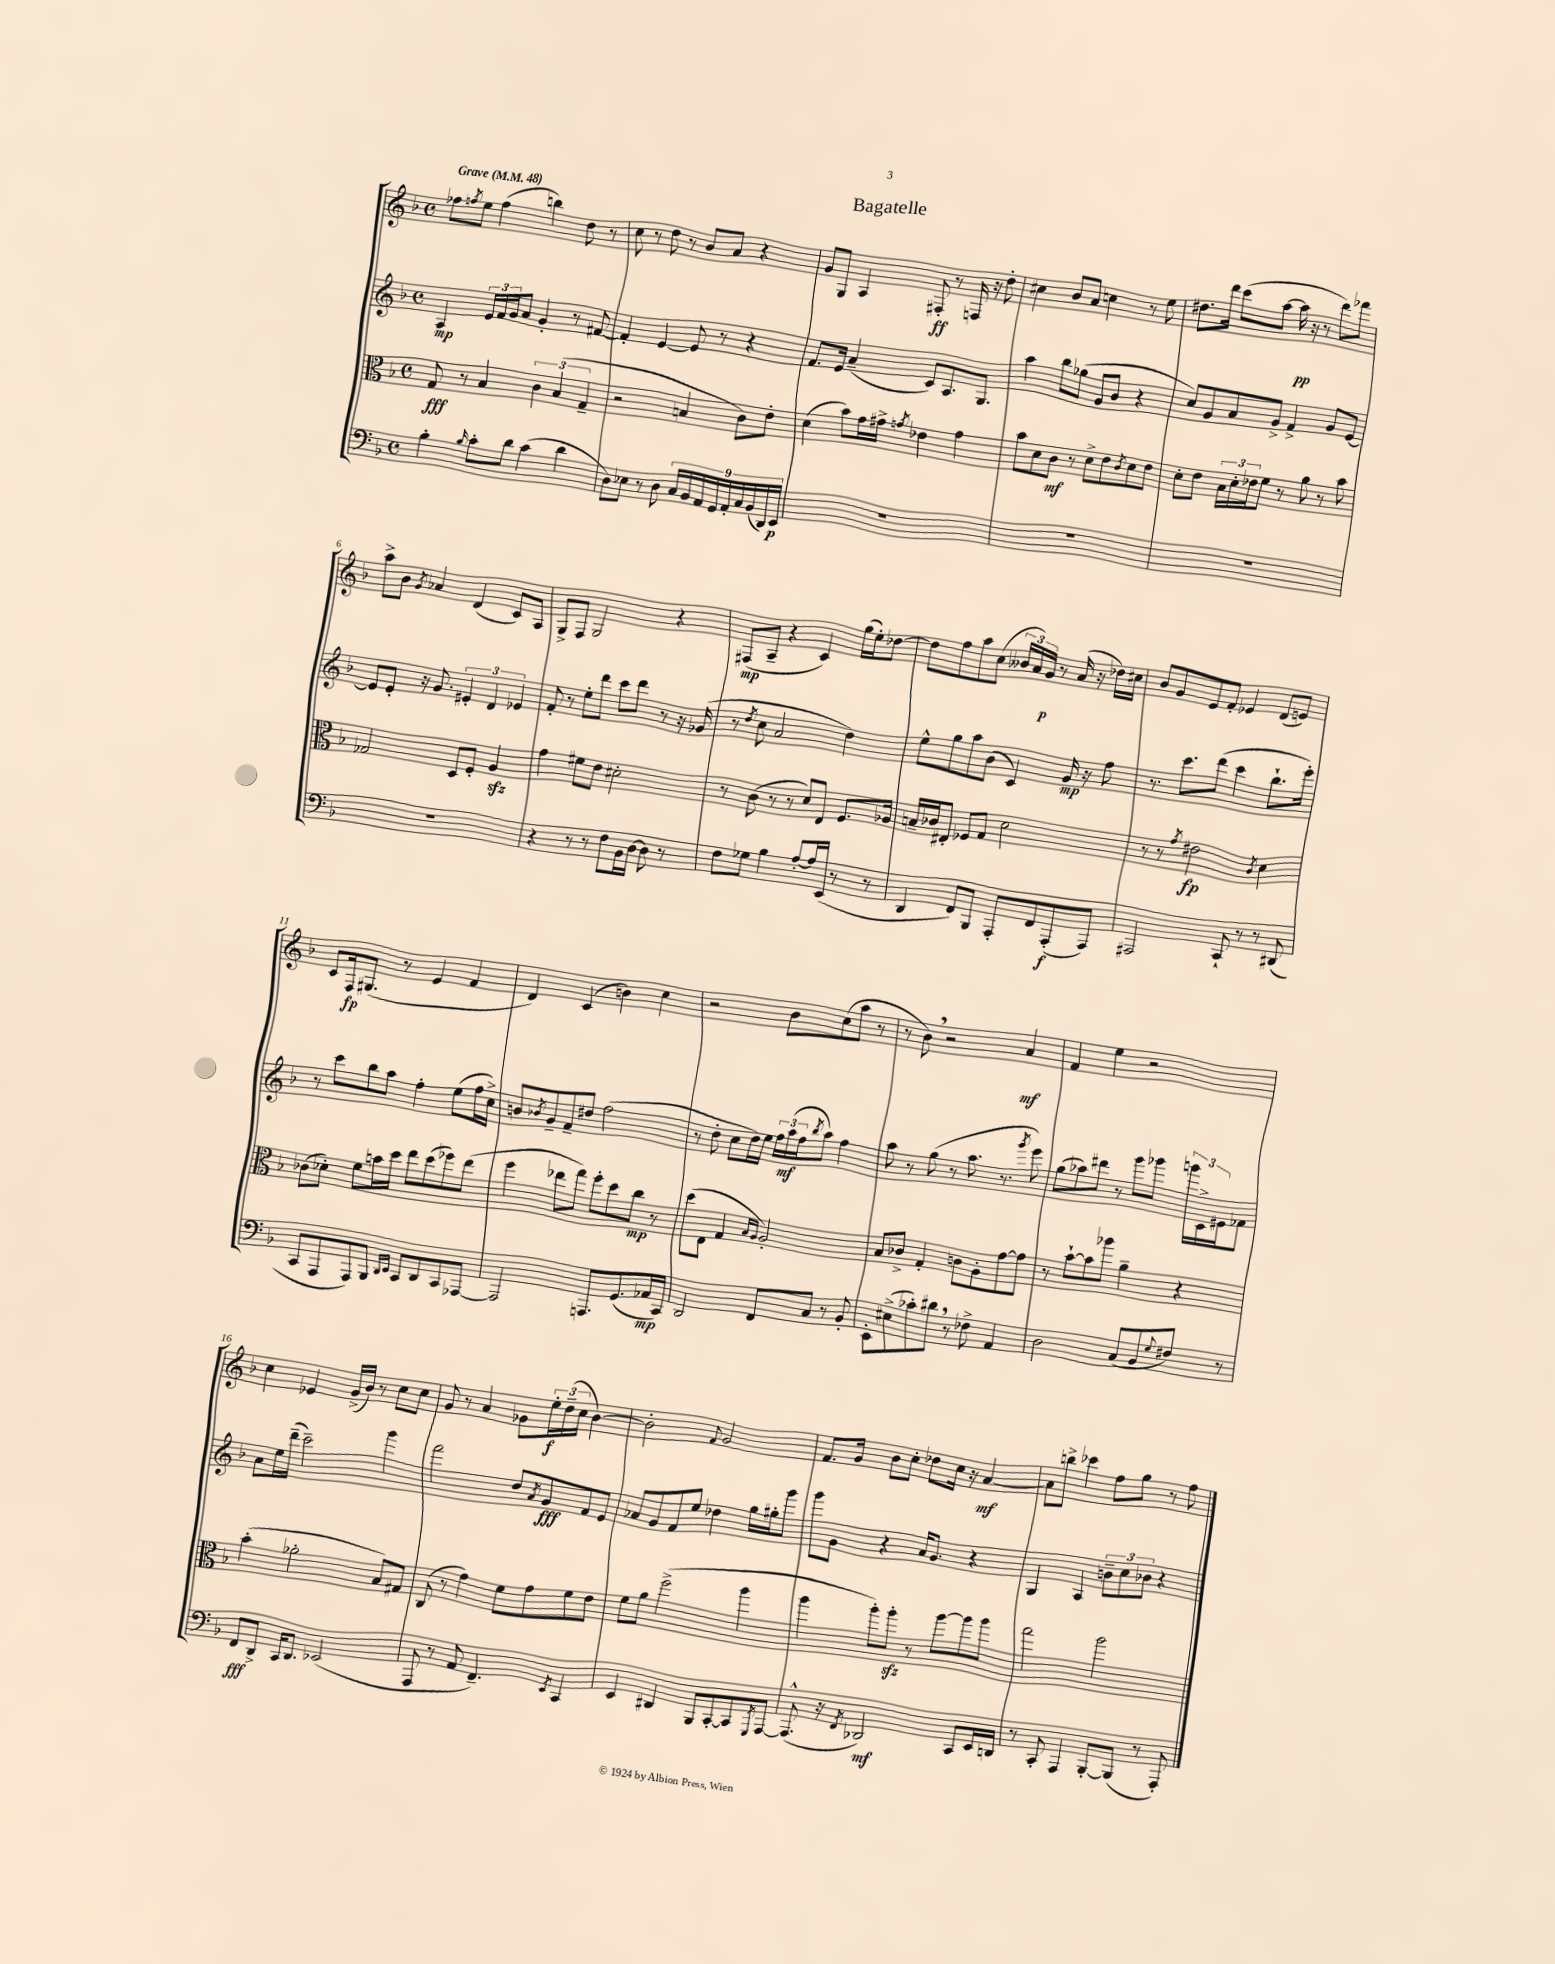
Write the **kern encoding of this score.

**kern	**kern	**kern	**kern
*staff4	*staff3	*staff2	*staff1
*clefF4	*clefC3	*clefG2	*clefG2
*k[b-]	*k[b-]	*k[b-]	*k[b-]
*M4/4	*M4/4	*M4/4	*M4/4
*met(c)	*met(c)	*met(c)	*met(c)
*MM48	*MM48	*MM48	*MM48
4B-'	8G	4A	8ff-
.	.	.	8qff
.	8r	.	8ee
16qqB-	.	.	.
8c'	4B-	24e	(4ff
.	.	24f	.
.	.	24g	.
8d	.	8a	.
(4c	6c	4g'	4bb)
.	(6B-	.	.
4d	.	8r	8dd
.	6G~	.	.
.	.	[8f#	8r
=	=	=	=
8D)	2r	4f#']	8cc
8E-	.	.	8r
8r	.	[4e	8dd
8D	.	.	8r
18C	4B	8e]	8b-
18BB-	.	.	.
18AA	.	.	.
.	.	8r	8a
18GG	.	.	.
18AA'	.	.	.
.	8c)	4r	4r
18C	.	.	.
(18BB-	.	.	.
.	8e'	.	.
18DD)	.	.	.
18EE	.	.	.
=	=	=	=
1r	(4d	8.f	8g
.	.	.	8G
.	.	16e	.
.	8b-)	(4a~	4A
.	16g	.	.
.	16g#^	.	.
.	8qg	.	.
.	4e-	8c)	8F#'
.	.	8.A	8r
.	4g	.	16F
.	.	8.G	16r
.	.	.	8dd'
=	=	=	=
1r	8b-	4aa	4cc#
.	8d	.	.
.	8c	8bb-	8b-
.	8r	(8gg-	8a
.	8d^	8g	4cc
.	8e	8b-	.
.	8qc	.	.
.	8d	4r	8r
.	8e	.	8ee
=	=	=	=
1r	8d'	8cc)	8.dd#
.	8e	8g	.
.	.	.	16ddd
.	24B-	8a	(8ccc
.	24d'	.	.
.	24e-	.	.
.	8f	8g^	[8aa
.	8r	4f^	16aa]
.	.	.	16r
.	8a	.	8r
.	8r	8g	8ddd)
.	8b-	[8e	8fff-
=	=	=	=
1r	2G-	8e]	8aa^
.	.	8e'	8b-
.	.	.	8qg
.	.	16r	4a-
.	.	8.g	.
.	8D	6e#'	(4d
.	8F'	.	.
.	.	6d	.
.	4A	.	8c)
.	.	6e-	.
.	.	.	8A
=	=	=	=
4r	4g	8f'	8G^
.	.	8r	8F
8r	8f#	8ee'	2G
8r	8e	8ddd	.
8F	2d#'	8ccc	.
16BB-	.	8ddd	.
[16D	.	.	.
8D]	.	8r	4r
8r	.	16r	.
.	.	(16g-	.
=	=	=	=
8F	8r	8r	(8F#
.	.	8qdd	.
8G-	(8c	8cc	8A~
4B-	8r	2a	4r
.	8r	.	.
[8A'	8d)	.	4c)
16A]	8E	.	.
(16EE	.	.	.
8r	8.F	4dd)	(16gg
.	.	.	16ee')
8r	.	.	[8dd-
.	16A-	.	.
=	=	=	=
4DD	16B~	8ee^^	8dd-]
.	16c-	.	.
.	8E#'	8gg	8ff
8FF)	8F-	8aa	8aa
8BBB-	8G	(8b-	(8cc
8AAA'	2d	4c)	24b--
.	.	.	24a)
.	.	.	24g
8FF	.	.	8r
(8AAA'	.	16g	(16a
.	.	16r	16r
8AAA)	.	8ff	16dd-)
.	.	.	16cc#
=	=	=	=
2AAA#	8r	8.r	8b-
.	8r	.	8g
.	.	8.ccc	.
.	8qg	.	.
.	2e#	.	8e
.	.	(8ddd	8f'
8CC`	.	4ccc	4e-
8r	.	.	.
.	8qc	.	.
8r	4d	8.bb-`	(8d
(8DD#	.	.	8e)
.	.	16eee')	.
=	=	=	=
8CC	(8c-	8r	8c
8AAA	8d-')	8ccc	16F
.	.	.	(8.G#
8AAA)	8f	8bb-	.
8BBB-	16b	8aa	8r
.	16dd	.	.
16qqDD	.	.	.
16qqEE	.	.	.
8CC	8ee	4ff'	4e
8DD	(8dd	.	.
8CC	8ff-)	(8ee	4f
[8AAA-	(8ee	16ff	.
.	.	16cc^)	.
=	=	=	=
2AAA-]	4ff	8b	4d)
.	.	8qb-	.
.	.	8g~	.
.	8ee-	8f~	(4c
.	8gg)	8dd#	.
8.AAA	8ff'	(2ff	4b)
.	8dd	.	.
(8.GG	.	.	.
.	8cc	.	4cc
16AA-	8r	.	.
16CC)	.	.	.
=	=	=	=
2DD	(8dd	8r	2r
.	8E	8dd'	.
.	4G	8cc	.
.	.	16dd)	.
.	.	16ee	.
.	16qqB-	.	.
.	16qqA	.	.
8FF	2A')	24ff	8b-
.	.	(24aa	.
.	.	24ff	.
.	.	8qbb-	.
8C	.	8aa)	(8cc
8r	.	4ff	8aa
8BB-'	.	.	8r
=	=	=	=
8EE'	8B-	8aa	8r
(8E#^	8c-^	8r	8b-)
8c-')	4G'	(8gg	2r
8d#	.	8r	.
8r	8c	8.aa	.
8F-^	8A'	.	.
.	.	8.r	.
4AA	[8g	.	4a
.	.	8qggg	.
.	8g]	8eee)	.
=	=	=	=
2D	8r	(8gg	4f
.	[8b-`	8aa-)	.
.	8b-]	8ddd#	4ee
.	8aa-	8r	.
(8C	4a~	8ggg	2r
8BB-	.	8ggg-	.
8qqG	.	.	.
8F#)	4r	24ggg	.
.	.	24c^	.
.	.	24e#	.
8r	.	8f-	.
=	=	=	=
8FF	(4b-'	8a	4cc
8DD^	.	16ee	.
.	.	(16ddd~	.
16CC	2a-'	2ccc~)	4e-
8.DD	.	.	.
(2EE-	.	.	(16g^
.	.	.	16b-)
.	.	.	8r
.	8B-)	4ggg	8cc
.	8G#	.	8cc
=	=	=	=
8AAA	(8C	2fff	8g
8r	8r	.	8r
8AA	4g)	.	4a
4.FF~)	.	.	.
.	8f	8dd	8g-
.	.	8qa	.
.	8g	8g	24ee'
.	.	.	(24dd~
.	.	.	24cc
8qEE	.	.	.
4CC	8f	8f	[4b-)
.	8e	8e	.
=	=	=	=
4EE	8f	8a-	2b-']
.	8a	8g	.
4DD#	(2ff^	8f	.
.	.	8ee	.
.	.	.	8qqf
8BBB-	.	4dd-	2g
[8CC'	.	.	.
8CC]	4aa	16gg	.
.	.	16gg#'	.
8qGGG	.	.	.
[8AAA	.	8ggg	.
=	=	=	=
(8.AAA^^]	4aa	8ggg	8.f
.	.	8g	.
16r	.	.	16g
8qFF	.	.	.
2DD-)	8aa')	4r	8b-
.	8aa'	.	8cc'
.	8r	16a	8dd-
.	.	8.g	.
.	[8aa	.	16cc
.	.	.	16r
8CC	8aa]	4r	[4a
16EE	8aa	.	.
16DD	.	.	.
=	=	=	=
8r	2gg	4G	8a]
8CC'	.	.	8bb^
4AAA	.	4A	4ccc-
[8BBB-'	2aa	12b~	8ff
.	.	12cc	.
(8BBB-]	.	.	8gg
.	.	12b-	.
8r	.	4r	8r
8AAA')	.	.	8ff
==	==	==	==
*-	*-	*-	*-
